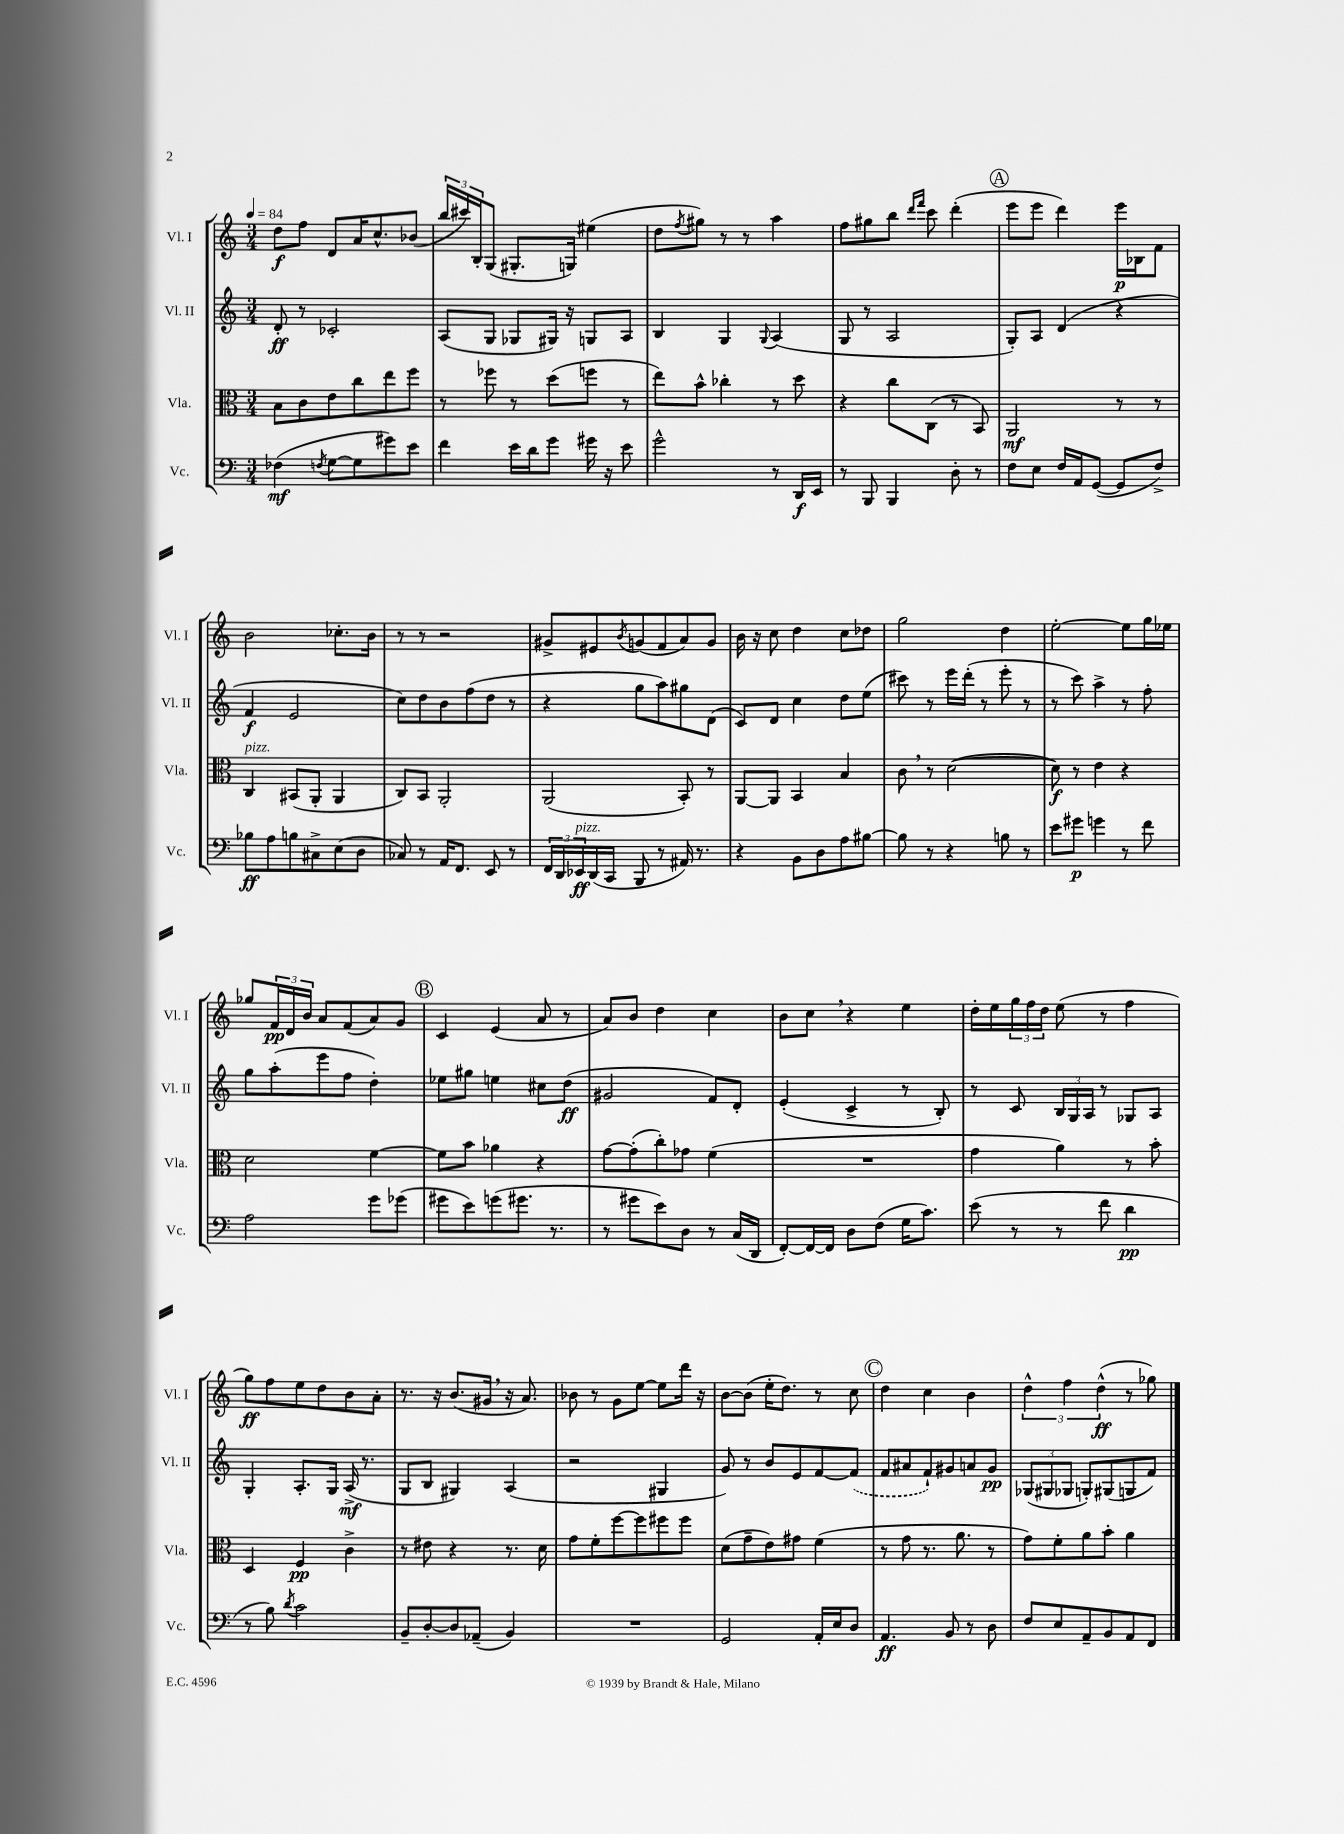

**kern	**kern	**kern	**kern
*staff4	*staff3	*staff2	*staff1
*clefF4	*clefC3	*clefG2	*clefG2
*k[]	*k[]	*k[]	*k[]
*M3/4	*M3/4	*M3/4	*M3/4
*MM84	*MM84	*MM84	*MM84
(4F-	8B	8d'	8dd
.	8c	8r	8ff
8qF	.	.	.
[8G	8e	2c-'	8d
8G]	8cc	.	16a
.	.	.	8.cc^^
8g#)	8ee	.	.
8e	8ff	.	(8b-
=	=	=	=
4f	8r	(8A	24bb
.	.	.	24ccc#)
.	.	.	24B'
.	8ff-	8G	(8G
16e	8r	8G-	8.G#'
16d	.	.	.
8g	(8dd	16G#)	.
.	.	16r	16G)
16g#	8ff	8G	(4ee#
16r	.	.	.
8e	8r	8A	.
=	=	=	=
2g^^	8ee)	4B	8dd
.	.	.	8qff
.	8b^^	.	8gg#)
.	4cc-'	4G	8r
.	.	.	8r
.	.	8qqG	.
8r	8r	(4A	4aa
16DD	8dd	.	.
16EE	.	.	.
=	=	=	=
8r	4r	8G	8ff
8BBB	.	8r	8gg#
4BBB	8cc	2A	8bb
.	.	.	16qqddd
.	.	.	16qqfff
.	(8C	.	8ccc
8D'	8r	.	(4ddd'
8r	8BB)	.	.
=	=	=	=
8F	2AA	8G')	8eee
8E	.	8A	8eee
16F	.	(4d	4ddd)
16AA	.	.	.
([8GG	.	.	.
8GG]	8r	4r	16eee
.	.	.	16B-
8F^)	8r	.	8f
=	=	=	=
8B-	4C	4f	2b
8A	.	.	.
8B	(8BB#	2e	.
8C#^	8AA'	.	.
(8E	4AA	.	8.cc-'
8D	.	.	.
.	.	.	16b
=	=	=	=
8C-)	8C)	8cc)	8r
8r	8BB	8dd	8r
16AA	2AA'	8b	2r
8.FF	.	.	.
.	.	(8ff	.
8EE	.	8dd	.
8r	.	8r	.
=	=	=	=
24FF	(2AA	4r	8g#^
24DD	.	.	.
24EE-	.	.	.
(16DD	.	.	8e#
16CC	.	.	.
.	.	.	8qb
8BBB	.	8gg	(8g
8r	.	8aa)	8f
16AA#)	8BB')	8gg#	8a)
8.r	.	.	.
.	8r	(8d	8g
=	=	=	=
4r	[8AA	8c)	16b
.	.	.	16r
.	8AA]	8d	8cc
8BB	4BB	4cc	4dd
8D	.	.	.
8A	4B	8dd	8cc
[8B#	.	(8ee	8dd-
=	=	=	=
8B#]	8c	8ccc#)	2gg
8r	8r	8r	.
4r	([2d	16eee	.
.	.	(16ddd'	.
.	.	8r	.
8B	.	8eee'	4dd
8r	.	8r	.
=	=	=	=
8e	8d])	8r	[2ee'
8g#	8r	8ccc)	.
4g	4e	4aa^	.
8r	4r	8r	8ee]
8f	.	8ff'	16gg
.	.	.	16ee-
=	=	=	=
2A	2d	8gg	8gg-
.	.	(8aa'	24f
.	.	.	24d
.	.	.	24b
.	.	8eee	8a
.	.	8ff	(8f
8g	[4f	4dd')	8a)
(8g-	.	.	8g
=	=	=	=
8g#	8f]	8ee-	4c
8e)	8b	8gg#	.
(8g	4a-	4ee	(4e
8.g#	.	.	.
.	4r	8cc#	8a
8.r	.	.	.
.	.	(8dd	8r
=	=	=	=
8r	[8g	2g#	8a)
8g#	(8g']	.	8b
8e)	8cc')	.	4dd
8D	8g-	.	.
8r	(4f	8f)	4cc
(16C	.	8d'	.
16DD	.	.	.
=	=	=	=
[8FF')	2.r	(4e'	8b
16FF_	.	.	8cc
16FF]	.	.	.
8D	.	4c^	4r
(8F	.	.	.
16G	.	8r	4ee
8.c)	.	.	.
.	.	8B')	.
=	=	=	=
(8e	4g	8r	16dd'
.	.	.	16ee
8r	.	8c	24gg
.	.	.	24ff
.	.	.	24dd
8r	4a)	24B	(8ee
.	.	24G	.
.	.	24A	.
8f	.	8r	8r
4d	8r	8G-	4ff
.	8b'	8A	.
=	=	=	=
8r	4D	4G'	8gg)
8B)	.	.	8ff
8qd	.	.	.
2c	4F	8.A'	8ee
.	.	.	8dd
.	.	16G	.
.	4c^	(16A^	8b
.	.	8.r	.
.	.	.	8a'
=	=	=	=
8BB~	8r	8G	8.r
[8D'	8e#	8B	.
.	.	.	16r
8D]	4r	4G#)	(8.b
(8AA-~	.	.	.
.	.	.	16g#
4BB)	8.r	(4A	16r
.	.	.	8.a)
.	16d	.	.
=	=	=	=
2.r	8g	2r	8b-
.	8f'	.	8r
.	[8ff	.	8g
.	8ff]	.	[8ee
.	8ff#	4G#	8ee]
.	8ff#	.	16ddd
.	.	.	16r
=	=	=	=
2GG	(8d	8g)	[8b
.	8g~	8r	(8b]
.	8e)	8b	16ee'
.	.	.	8.dd)
.	8g#	8e	.
16AA'	(4f	[8f	8r
16E	.	.	.
8D	.	(8f]	8cc
=	=	=	=
4.AA	8r	8f	4dd
.	8g	8a#	.
.	8.r	8f`)	4cc
8BB	.	8g#	.
.	8.a	.	.
8r	.	8a	4b
8D	8r	8g#	.
=	=	=	=
8F	8g)	(12G-	6dd^^
.	.	12G#	.
8E	8f'	.	.
.	.	12G-	6ff
8AA~	8a	8G')	.
.	.	.	(6dd^^
8BB	8b'	(8G#	.
8AA	4a	8G	8r
8FF	.	8f)	8gg-)
==	==	==	==
*-	*-	*-	*-
